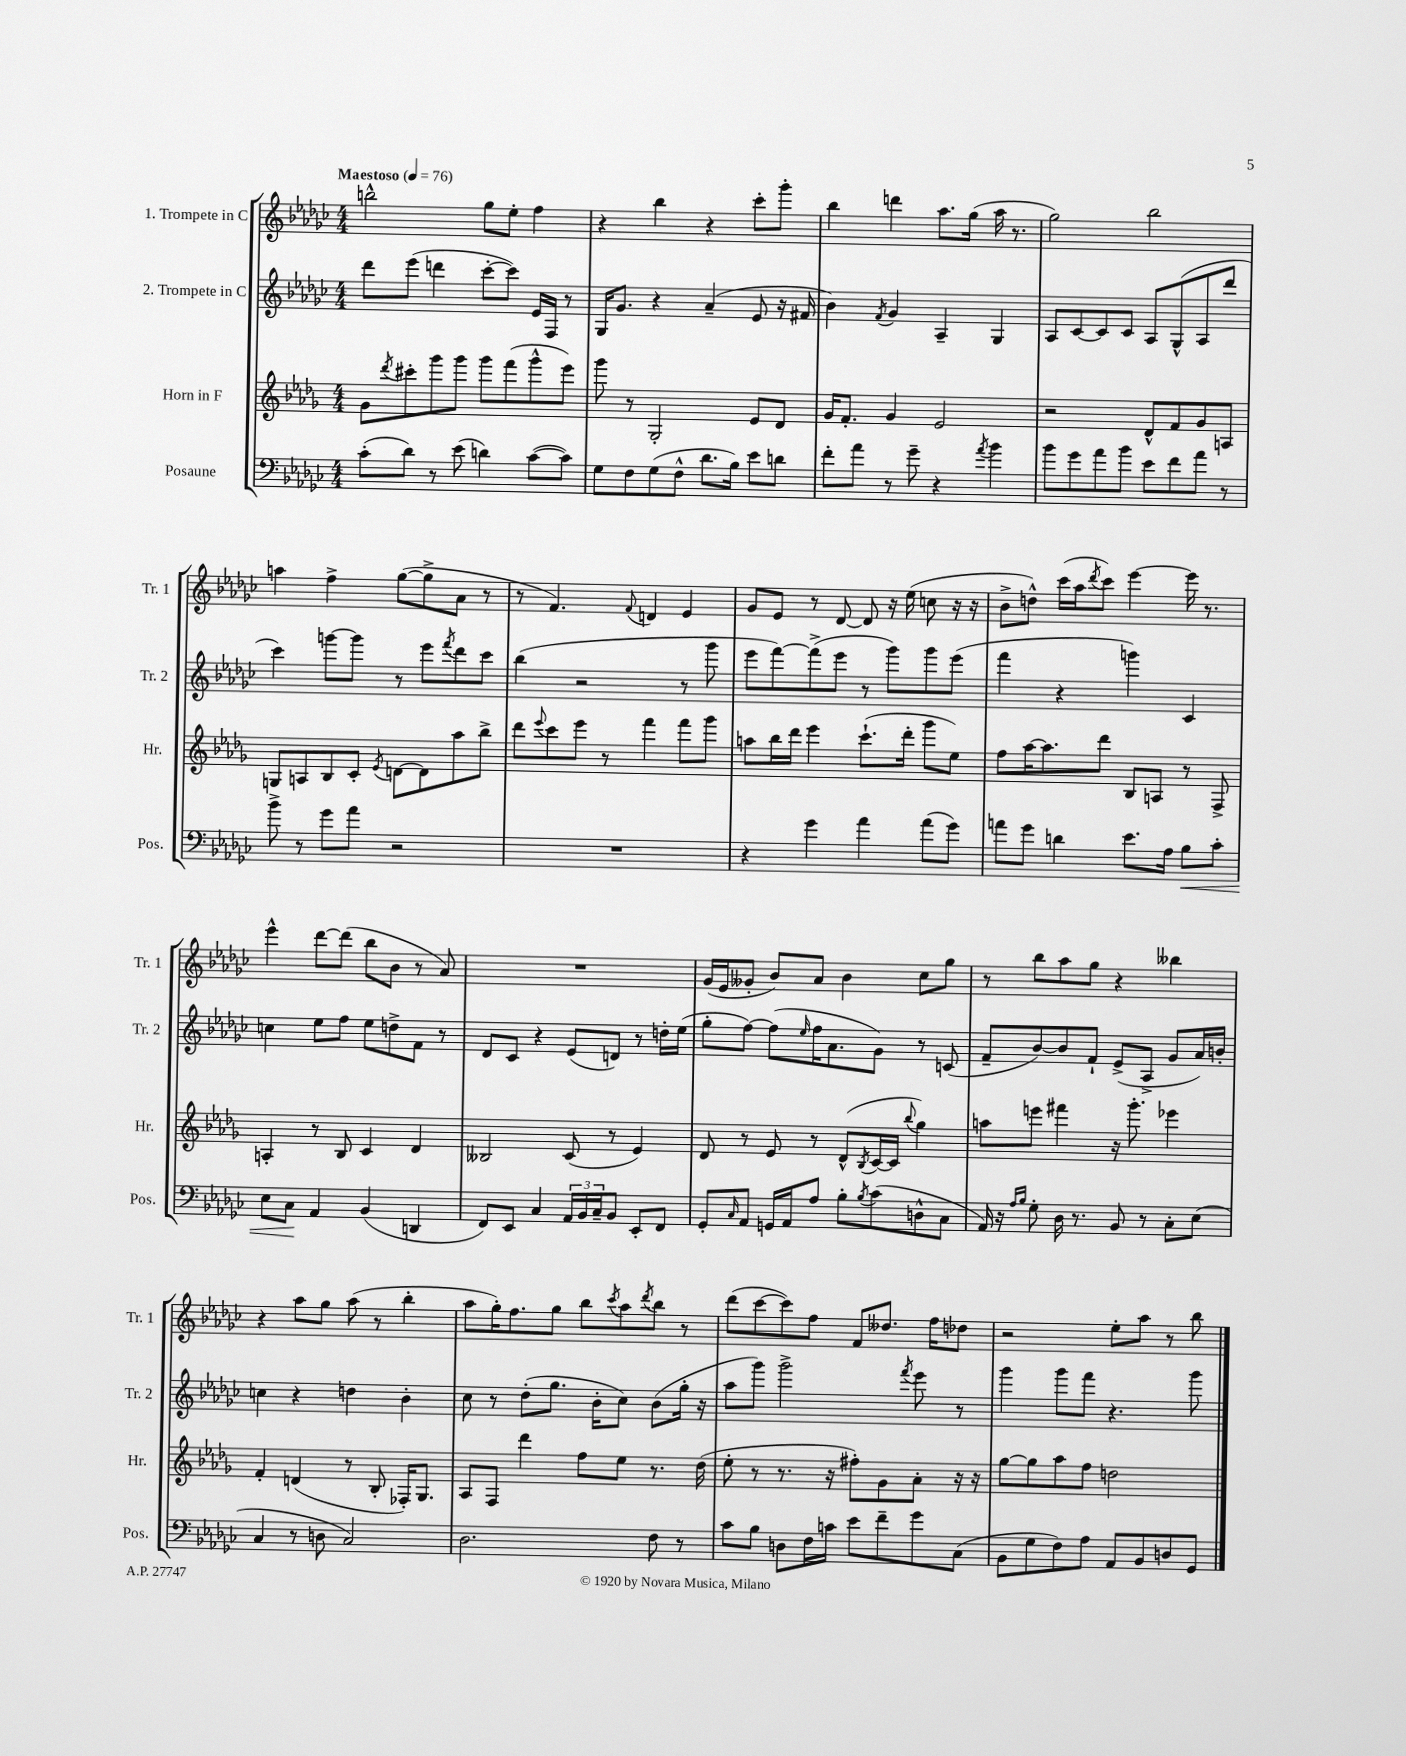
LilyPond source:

<<
\new StaffGroup <<
\new Staff = "s0" \with { instrumentName = "1. Trompete in C" shortInstrumentName = "Tr. 1" } {
    \clef treble \key ges \major \numericTimeSignature \time 4/4 \tempo "Maestoso" 4 = 76
    b''2-^ ges''8 ees''8-. f''4 |
    r4 bes''4 r4 ces'''8-. ges'''8-. |
    bes''4 d'''4 aes''8. ges''16( aes''16 r8. |
    ges''2) bes''2 |
    a''4 f''4-> ges''8~( ges''8-> aes'8 r8 |
    r8 f'4.) \appoggiatura { f'8 } d'4 ees'4 |
    ges'8 ees'8 r8 des'8~ des'8 r16 ees''16( c''8 r16 r16 |
    bes'8-> d''8-^) ces'''16( aes''16 \acciaccatura { des'''8 } ces'''8) ees'''4~ ees'''16 r8. |
    ees'''4-^ des'''8~ des'''8( bes''8 bes'8 r8 aes'8) |
    R1 |
    ges'16( ees'16 geses'8-. bes'8) aes'8 bes'4 ces''8 ges''8 |
    r8 bes''8 aes''8 ges''8 r4 beses''4 |
    r4 aes''8 ges''8 aes''8( r8 bes''4-. |
    aes''8 ges''16-.) f''8. ges''8 bes''8 \acciaccatura { ces'''8 } aes''8 \acciaccatura { des'''8 } bes''8 r8 |
    des'''8( ces'''8~ ces'''8) f''8 f'8 deses''8. f''16 des''8 |
    r2 ees''8-. aes''8 r8 bes''8 \bar "|." |
}
\new Staff = "s1" \with { instrumentName = "2. Trompete in C" shortInstrumentName = "Tr. 2" } {
    \clef treble \key ges \major \numericTimeSignature \time 4/4
    des'''8 ees'''8( d'''4 ces'''8~-. ces'''8) ees'16 f16 r8 |
    ges16 ges'8. r4 aes'4--( ees'8 r16 fis'16 |
    bes'4) \acciaccatura { f'8 } ges'4 aes4-- ges4 |
    aes8 ces'8~ ces'8 ces'8 aes8 ges8-^( aes8 des'''8 |
    ces'''4) g'''8~ g'''8 r8 ees'''8 \acciaccatura { f'''8 } des'''8 ces'''8 |
    bes''4( r2 r8 ges'''8 |
    ees'''8 f'''8~) f'''8->( ees'''8 r8 ges'''8) ges'''8 ees'''8( |
    f'''4 r4 g'''4) ces'4 |
    c''4 ees''8 f''8 ees''8 d''8-> f'8 r8 |
    des'8 ces'8 r4 ees'8( d'8) r8 d''16-. ees''16( |
    ges''8-. f''8~) f''8( \grace { ees''16 } f''16 aes'8. ges'8) r8 c'8( |
    f'8-- bes'8~) bes'8 f'8-! ees'8->( aes8-> ges'8 aes'16) b'16-. |
    c''4 r4 d''4 bes'4-. |
    ces''8 r8 des''8-.( ges''8. bes'16-. ces''8) bes'8( ges''16-. r16 |
    aes''8 ges'''8) ges'''2-> \acciaccatura { f'''8 } ees'''8 r8 |
    ges'''4 ges'''8 f'''8 r4. ges'''8 \bar "|." |
}
\new Staff = "s2" \with { instrumentName = "Horn in F" shortInstrumentName = "Hr." } {
    \clef treble \key des \major \numericTimeSignature \time 4/4
    ges'8 \acciaccatura { des'''8 } cis'''8-. ges'''8 ges'''8 ges'''8 f'''8( ges'''8-^ ees'''8) |
    ges'''8 r8 ges2-. ees'8 des'8 |
    ges'16 f'8.-. ges'4 ees'2 |
    r2 des'8-^ f'8 ges'8 a8 |
    g8 a8 bes8 c'8-. \acciaccatura { ees'8 } d'8~ d'8 aes''8 bes''8-> |
    des'''8 \appoggiatura { ees'''8 } c'''8 ees'''8 r8 f'''4 f'''8 ges'''8 |
    a''8 bes''16 des'''16 ees'''4 c'''8.-!( des'''16-. ges'''8 ees''8) |
    f''8 aes''16~ aes''8. des'''8 bes8 a8 r8 f8-> |
    a4-. r8 bes8 c'4 des'4 |
    beses2 c'8( r8 ees'4) |
    des'8 r8 ees'8 r8 des'8-^( \acciaccatura { bes8 } c'16~ c'16 \appoggiatura { bes''8 } ges''4) |
    a''8 e'''8 fis'''4 r16 ges'''8.-. ees'''4 |
    f'4-. d'4( r8 bes8-. fes16-.) ges8. |
    aes8 f8 des'''4 f''8 ees''8 r8. des''16( |
    ees''8-. r8 r8. r16 fis''8-.) ges'8 aes'8-. r16 r16 |
    ges''8~ ges''8 aes''8 f''8 d''2 \bar "|." |
}
\new Staff = "s3" \with { instrumentName = "Posaune" shortInstrumentName = "Pos." } {
    \clef bass \key ges \major \numericTimeSignature \time 4/4
    ces'8-.( des'8) r8 ees'8( d'4) ces'8~( ces'8) |
    ges8 f8 ges8( f8-^ des'8. bes16) ees'8 d'8 |
    f'8-. aes'8 r8 ges'8-- r4 \acciaccatura { aes'8 } bes'4 |
    bes'8 ges'8 aes'8 bes'8 ees'8 f'8 aes'8 r8 |
    bes'8-> r8 ges'8 aes'8 r2 |
    R1 |
    r4 ges'4 aes'4 aes'8( ges'8) |
    a'8 ges'8 d'4 ees'8. aes16 bes8\< ces'8-. |
    ees8 ces8\! aes,4 bes,4( d,4 |
    f,8) ees,8 ces4 \tuplet 3/2 { aes,16 bes,16 ces16-- } bes,8 ees,8-. f,8 |
    ges,8-. \grace { ces16 } aes,8 g,16 aes,16 aes8 bes8-. \acciaccatura { bes8 } ces'8( d8-^ ces8 |
    aes,16) r16 \grace { aes16 bes16 } ges8-. des16 r8. bes,8 r8 ces8-. ees8( |
    ces4 r8 d8 ces2) |
    des2. f8 r8 |
    ces'8 bes8 d8 f16 c'16 ees'8 f'8-- ges'8 ces8( |
    bes,8 ges8 f8) aes8 aes,8 bes,8 d8 ges,8 \bar "|." |
}
>>
>>
\layout { \context { \Score \remove "Bar_number_engraver" } }
